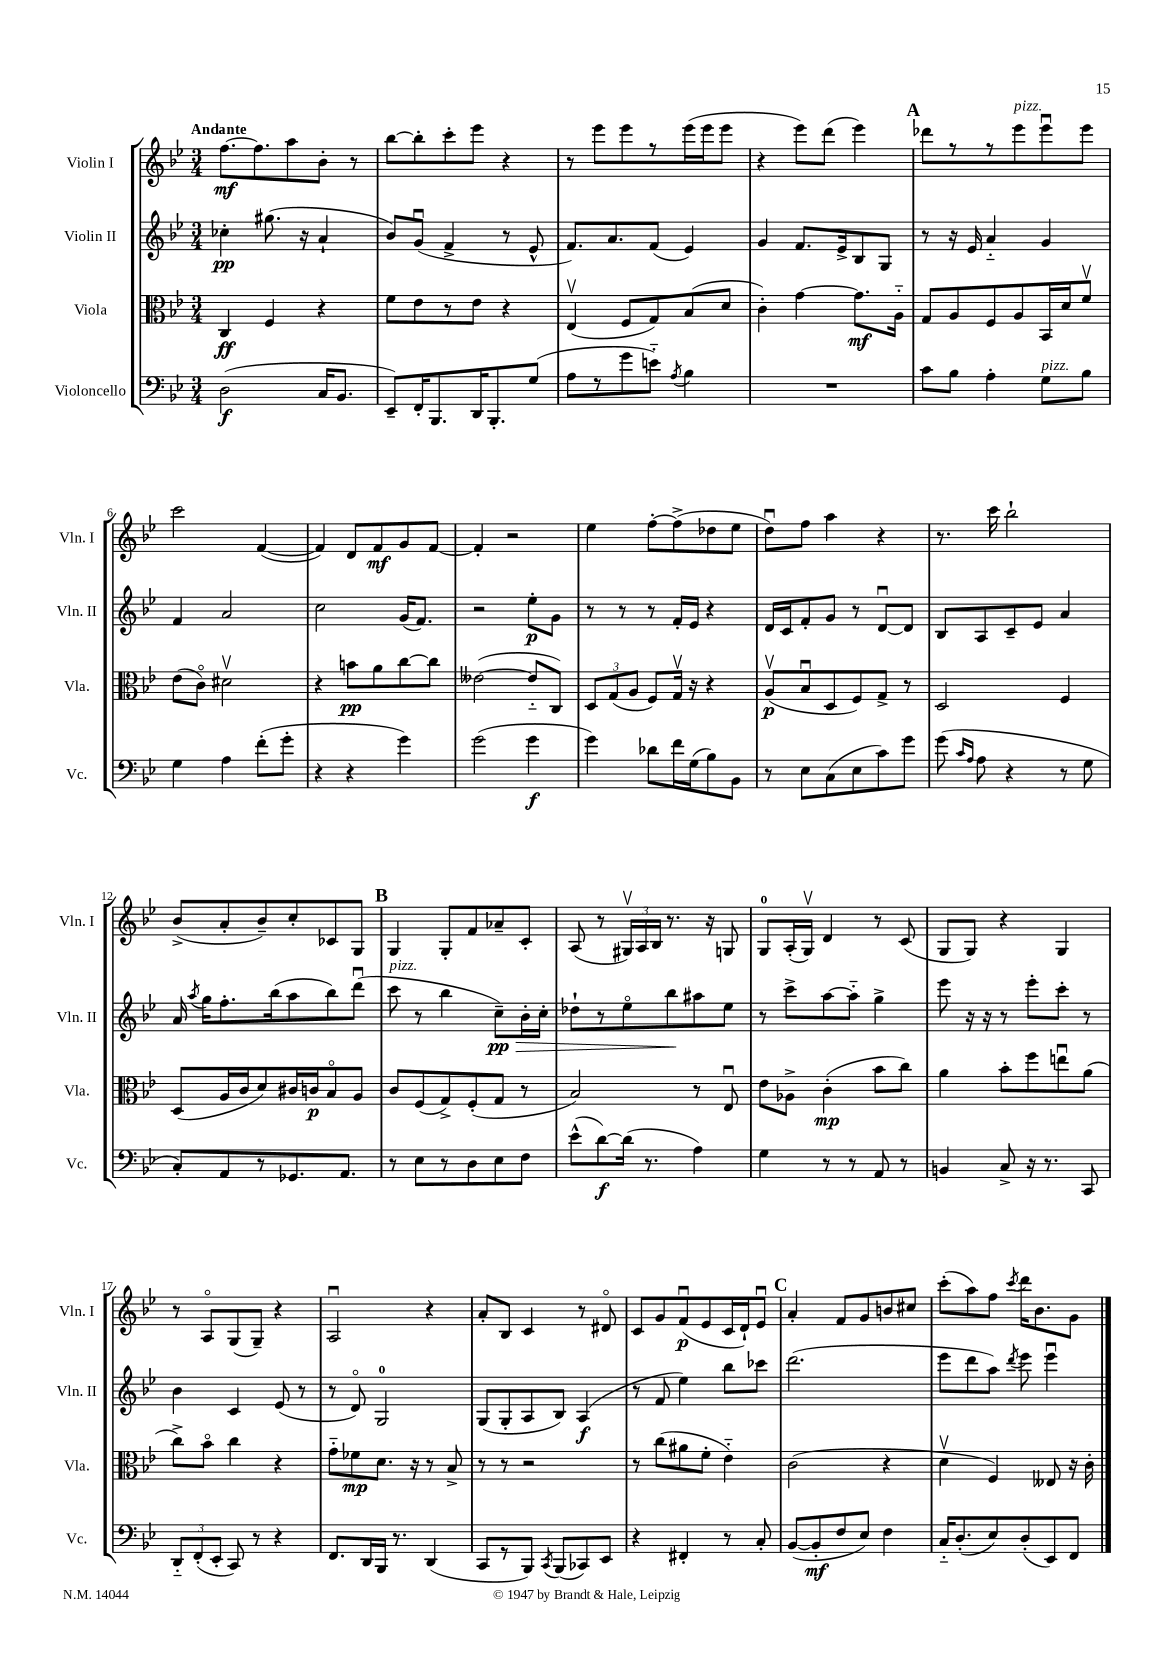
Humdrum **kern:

**kern	**kern	**kern	**kern
*staff4	*staff3	*staff2	*staff1
*clefF4	*clefC3	*clefG2	*clefG2
*k[b-e-]	*k[b-e-]	*k[b-e-]	*k[b-e-]
*M3/4	*M3/4	*M3/4	*M3/4
(2D	4C	4cc-'	[8.ff
.	.	.	8.ff]
.	4F	(8.gg#	.
.	.	.	8aa
.	.	16r	.
16C	4r	4a`	8b-'
8.BB-	.	.	.
.	.	.	8r
=	=	=	=
8EE-~)	8f	8b-)	[8bb-
16FF'	8e-	(8gu	8bb-']
8.BBB-	.	.	.
.	8r	4f^	8ccc'
16DD	8e-	.	8eee-
8.BBB-'	.	.	.
.	4r	8r	4r
(8G	.	8e-^^	.
=	=	=	=
8A	(4E-v	8.f)	8r
8r	.	.	8eee-
.	.	8.a	.
8g	8F	.	8eee-
8e'~)	8G)	(8f	8r
8qA	.	.	.
4B-	(8B-	4e-)	(16eee-
.	.	.	16eee-
.	8d	.	8eee-
=	=	=	=
2.r	4c')	4g	4r
.	[4g	8.f	8eee-)
.	.	.	(8ddd
.	.	16e-^	.
.	8.g]	8B-	4eee-)
.	.	8G	.
.	16A'~	.	.
=	=	=	=
8c	8G	8r	8ddd-
8B-	8A	16r	8r
.	.	16e-	.
4A'	8F	4a'~	8r
.	8A	.	8eee-
8G	16BB-	4g	8eee-u
.	16d	.	.
8B-	8fv	.	8eee-
=	=	=	=
4G	(8e-	4f	2ccc
.	8co)	.	.
4A	2d#v	2a	.
(8f'	.	.	([4f
8g'	.	.	.
=	=	=	=
4r	4r	2cc	4f])
4r	8b	.	8d
.	8a	.	8f
4g)	[8cc	(16g	8g
.	.	8.f)	.
.	8cc]	.	[8f
=	=	=	=
(2g	([2e--	2r	4f']
.	.	.	2r
4g	8e--'~]	8ee-'	.
.	8C)	8g	.
=	=	=	=
4g)	12D	8r	4ee-
.	(12G	.	.
.	.	8r	.
.	12A	.	.
8d-	8F)	8r	[8ff'
16f	16Gv	16f'	(8ff^]
(16G	16r	16e-	.
8B-)	4r	4r	8dd-
8BB-	.	.	8ee-
=	=	=	=
8r	(8Av	16d	8ddu)
.	.	16c	.
8E-	8B-u	8f'	8ff
(8C	8D	8g	4aa
8E-	8F)	8r	.
8c)	8G^	[8du	4r
8g	8r	8d]	.
=	=	=	=
(8g	2D	8B-	8.r
16qqc	.	.	.
16qqA	.	.	.
8A	.	8A	.
.	.	.	16ccc
4r	.	8c~	2bb-`
.	.	8e-	.
8r	4F	4a	.
8G	.	.	.
=	=	=	=
8C')	(8D	16a	(8b-^
.	.	8qaa	.
.	.	16gg	.
8AA	16A	8.ff'	8a'
.	16c	.	.
8r	8d)	.	8b-~)
.	.	(16bb-	.
8.GG-	16c#	8aa	8cc'
.	16c	.	.
.	8B-o	8bb-)	8c-
8.AA	.	.	.
.	8A	(8dddu	8G
=	=	=	=
8r	8c	8ccc	4G
8E-	(8F	8r	.
8r	8G^)	4bb-	8G'
8D	(8F'	.	8f
8E-	8G	8cc~)	8a-~
8F	8r	16b-'	8c'
.	.	16cc'	.
=	=	=	=
(8e-^^	2B-)	8dd-`	(8A
[8d)	.	8r	8r
(16d]	.	8ee-o	24G#v)
.	.	.	24A
8.r	.	.	.
.	.	.	24B-
.	.	8bb-	8.r
4A)	8r	8aa#	.
.	.	.	16r
.	8E-u	8ee-	8G
=	=	=	=
4G	8e-	8r	8G
.	8A-^	8ccc^	(16A'
.	.	.	16Gv)
8r	(4c'	[8aa	4d
8r	.	8aa'~]	.
8AA	8b-	4gg^	8r
8r	8cc)	.	(8c
=	=	=	=
4BB	4a	8eee-	8G
.	.	16r	8G)
.	.	16r	.
8C^	8b-'	8r	4r
16r	8ff	8eee-'	.
8.r	.	.	.
.	8eeu	8ccc'	4G
8CC	(8a	8r	.
=	=	=	=
12DD'~	8cc^)	4b-	8r
(12FF'	.	.	.
.	8b-o	.	8Ao
12EE-'	.	.	.
8CC)	4cc	4c	(8G
8r	.	.	8G~)
4r	4r	(8e-	4r
.	.	8r	.
=	=	=	=
8.FF	8g'~	8r	2Au
.	8f-	8do)	.
16DD	.	.	.
16BBB-	8.d	2G	.
8.r	.	.	.
.	16r	.	.
(4DD	8r	.	4r
.	8B-^	.	.
=	=	=	=
8CC	8r	(8G	8a'
8r	8r	8G'	8B-
8BBB-)	2r	8A	4c
8qCC	.	.	.
(8BBB-	.	8B-)	.
8CC-)	.	(4A	8r
8EE-	.	.	8d#o
=	=	=	=
4r	8r	8r	8c
.	(8cc	8f	8g
4FF#'	8a#	4ee-)	(8fu
.	8f'	.	8e-
8r	4e-'~)	8bb-	16c
.	.	.	16d`)
8C'	.	8ccc-	8e-u
=	=	=	=
([8BB-	(2c	(2.ddd	4a'
8BB-']	.	.	.
8F	.	.	8f
8E-)	.	.	8g
4F	4r	.	8b
.	.	.	8cc#
=	=	=	=
16C'~	4dv	8eee-	(8ccc'
(8.D'	.	.	.
.	.	8ddd	8aa)
8E-)	4F)	8aa)	8ff
.	.	8qddd	8qccc
(8D'	.	8eee-	16ddd
.	.	.	8.b-
8EE-)	8E--	4eee-u	.
8FF	16r	.	8g
.	16c'	.	.
==	==	==	==
*-	*-	*-	*-
